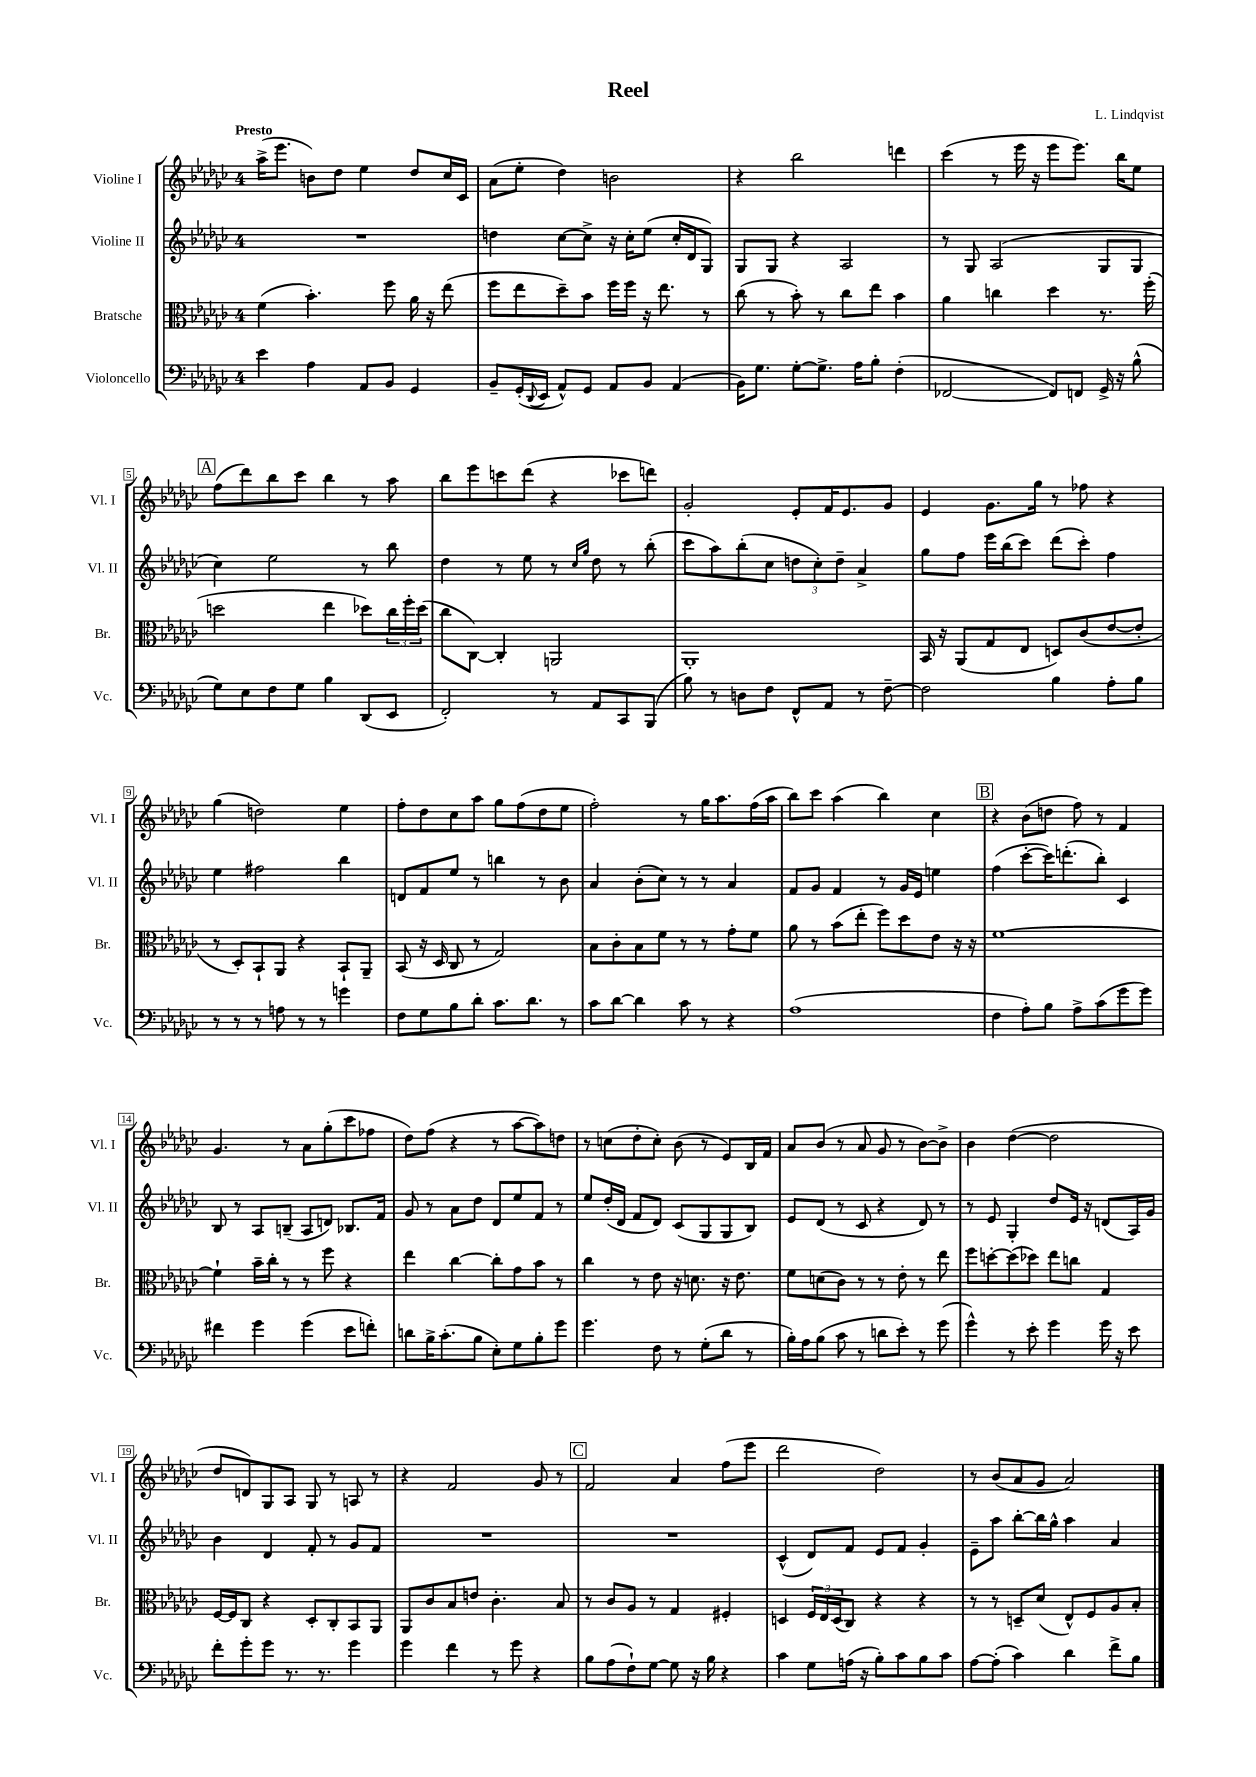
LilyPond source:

\header { title = "Reel" composer = "L. Lindqvist" }
<<
\new StaffGroup <<
\new Staff = "s0" \with { instrumentName = "Violine I" shortInstrumentName = "Vl. I" } {
    \clef treble \key ges \major \once \override Staff.TimeSignature.style = #'single-digit \time 4/4 \tempo "Presto"
    aes''16->( ees'''8. b'8) des''8 ees''4 des''8 ces''16 ces'16 |
    aes'8( ees''8-. des''4) b'2 |
    r4 bes''2 d'''4 |
    ces'''4( r8 ees'''16 r16 ees'''8 ees'''8.) bes''16 ees''8 |
    \mark \markup { \box "A" } f''8( des'''8) bes''8 ces'''8 bes''4 r8 aes''8 |
    bes''8 ees'''8 c'''8 des'''8( r4 ces'''8 d'''8) |
    ges'2-. ees'8-. f'16 ees'8. ges'8 |
    ees'4 ges'8. ges''16 r8 fes''8 r4 |
    ges''4( d''2) ees''4 |
    f''8-. des''8 ces''8 aes''8 ges''8 f''8( des''8 ees''8 |
    f''2-.) r8 ges''16 aes''8. f''16( aes''16 |
    bes''8) ces'''8 aes''4( bes''4) ces''4 |
    \mark \markup { \box "B" } r4 bes'8( d''8 f''8) r8 f'4 |
    ges'4. r8 aes'8 ges''8-.( ces'''8 fes''8 |
    des''8) f''8( r4 r8 aes''8~ aes''8) d''8 |
    r8 c''8( des''8-. c''8-.) bes'8( r8 ees'8) bes16 f'16 |
    aes'8 bes'8( r8 aes'8 ges'8 r8 bes'8~) bes'8-> |
    bes'4 des''4~( des''2 |
    des''8 d'8) ges8 aes8 ges8 r8 a8 r8 |
    r4 f'2 ges'8 r8 |
    \mark \markup { \box "C" } f'2 aes'4 f''8( ees'''8 |
    des'''2 des''2) |
    r8 bes'8( aes'8 ges'8 aes'2) \bar "|." |
}
\new Staff = "s1" \with { instrumentName = "Violine II" shortInstrumentName = "Vl. II" } {
    \clef treble \key ges \major \once \override Staff.TimeSignature.style = #'single-digit \time 4/4
    R1 |
    d''4 ces''8~ ces''8-> r16 ces''16-. ees''8( ces''16-. des'16 ges8) |
    ges8 ges8 r4 aes2 |
    r8 ges8 aes2( ges8 ges8 |
    \mark \markup { \box "A" } ces''4) ees''2 r8 bes''8 |
    des''4 r8 ees''8 r8 \grace { ces''16 ges''16 } des''8 r8 bes''8-.( |
    ces'''8 aes''8) bes''8-.( ces''8 \tuplet 3/2 { d''8 ces''8-.) d''8-- } aes'4-> |
    ges''8 f''8 ees'''16 bes''16( ces'''8) des'''8( ces'''8-.) f''4 |
    ees''4 fis''2 bes''4 |
    d'8 f'8 ees''8 r8 b''4 r8 bes'8 |
    aes'4 bes'8-.( ces''8) r8 r8 aes'4 |
    f'8 ges'8 f'4 r8 ges'16 ees'16 e''4 |
    \mark \markup { \box "B" } f''4( ces'''8~-. ces'''16) d'''8.-.( bes''8-.) ces'4 |
    bes8 r8 aes8 b8--( aes8 d'8) bes8. f'16 |
    ges'8 r8 aes'8 des''8 des'8 ees''8 f'8 r8 |
    ees''8 des''16-.( des'16 f'8 des'8) ces'8( ges8 ges8 bes8) |
    ees'8 des'8( r8 ces'8 r4 des'8) r8 |
    r8 ees'8 ges4-. des''8 ees'16 r16 d'8( aes16) ges'16 |
    bes'4 des'4 f'8-. r8 ges'8 f'8 |
    R1 |
    \mark \markup { \box "C" } R1 |
    ces'4-^( des'8) f'8 ees'8 f'8 ges'4-. |
    ees'8-- aes''8 bes''8~-. bes''16 ges''16-^ aes''4 aes'4 \bar "|." |
}
\new Staff = "s2" \with { instrumentName = "Bratsche" shortInstrumentName = "Br." } {
    \clef alto \key ges \major \once \override Staff.TimeSignature.style = #'single-digit \time 4/4
    f'4( bes'4.-.) f''8 aes'16 r16 ees''8( |
    f''8 ees''8 des''8--) bes'8 f''16 f''16 r16 ees''8. r8 |
    ces''8( r8 bes'8-.) r8 ces''8 ees''8 bes'4 |
    aes'4 c''4 des''4 r8. f''16-.( |
    \mark \markup { \box "A" } d''2 ees''4 des''8) \tuplet 3/2 { ces''16 f''16-. des''16( } |
    ces''8 ces8~) ces4-. a,2 |
    aes,1-. |
    bes,16 r16 aes,8( ges8 ees8 d8) ces'8( ees'8~ ees'8-. |
    r8 des8-.) bes,8-! aes,8 r4 bes,8-! aes,8-- |
    bes,8( r16 des16 ces8 r8 ges2) |
    bes8 ces'8-. bes8 f'8 r8 r8 ges'8-. f'8 |
    aes'8 r8 bes'8( ees''8-. f''8) des''8 ees'8 r16 r16 |
    \mark \markup { \box "B" } f'1~ |
    f'4-! bes'16-- ces''16-. r8 r8 f''8 r4 |
    ees''4 ces''4~ ces''8-. ges'8 bes'8 r8 |
    ces''4 r8 ees'8 r16 d'8. r16 ees'8. |
    f'8 d'8( ces'8) r8 r8 ees'8-. r8 ees''8 |
    f''8 d''8~-. d''8( des''8) ees''8 c''8 ges4 |
    f16~ f16 ces8 r4 des8-. ces8-. bes,8 aes,8 |
    aes,8 ces'8 bes8 e'8 ces'4.-. bes8 |
    \mark \markup { \box "C" } r8 ces'8 aes8 r8 ges4 fis4-. |
    d4 \tuplet 3/2 { f16 ees16 d16( } ces8) r4 r4 |
    r8 r8 d8-- des'8( ees8-^) f8 aes8 bes8-. \bar "|." |
}
\new Staff = "s3" \with { instrumentName = "Violoncello" shortInstrumentName = "Vc." } {
    \clef bass \key ges \major \once \override Staff.TimeSignature.style = #'single-digit \time 4/4
    ees'4 aes4 aes,8 bes,8 ges,4 |
    bes,8-- ges,16-.( \appoggiatura { des,8 } ees,16 aes,8-^) ges,8 aes,8 bes,8 aes,4( |
    bes,16) ges8. ges8~-. ges8.-> aes16 bes8-. f4-.( |
    fes,2~ fes,8) f,8 ges,16-> r16 bes8-^( |
    \mark \markup { \box "A" } ges8) ees8 f8 ges8 bes4 des,8( ees,8 |
    f,2-.) r8 aes,8 ces,8 bes,,8( |
    bes8) r8 d8 f8 f,8-^ aes,8 r8 f8~-- |
    f2 bes4 aes8-. bes8 |
    r8 r8 r8 a8 r8 r8 g'4 |
    f8 ges8 bes8 des'8-. ces'8. des'8. r8 |
    ces'8 des'8~ des'4 ces'8 r8 r4 |
    aes1( |
    \mark \markup { \box "B" } f4 aes8-.) bes8 aes8-> ces'8( ges'8 ges'8) |
    fis'4 ges'4 ges'4( ees'8 f'8-.) |
    d'8 bes16-> ces'8.-.( bes8 ees8-.) ges8 bes8-. ges'8 |
    ges'4. f8 r8 ges8-.( des'8 r8 |
    bes16-.) aes16 bes8( ces'8 r8 d'8 ees'8-.) r8 ges'8( |
    ges'4-^) r8 ees'8-. ges'4 ges'16 r16 ees'8 |
    f'8-. ges'8-. ges'8 r8. r8. ges'4 |
    ges'4 f'4 r8 ges'8 r4 |
    \mark \markup { \box "C" } bes8 aes8( f8-!) ges8~ ges8 r16 bes16 r4 |
    ces'4 ges8 a16( r16 bes8-.) ces'8 bes8 ces'8 |
    aes8~ aes8-.( ces'4) des'4 f'8-> bes8 \bar "|." |
}
>>
>>
\layout { \context { \Score \override BarNumber.stencil = #(make-stencil-boxer 0.1 0.3 ly:text-interface::print) } }
